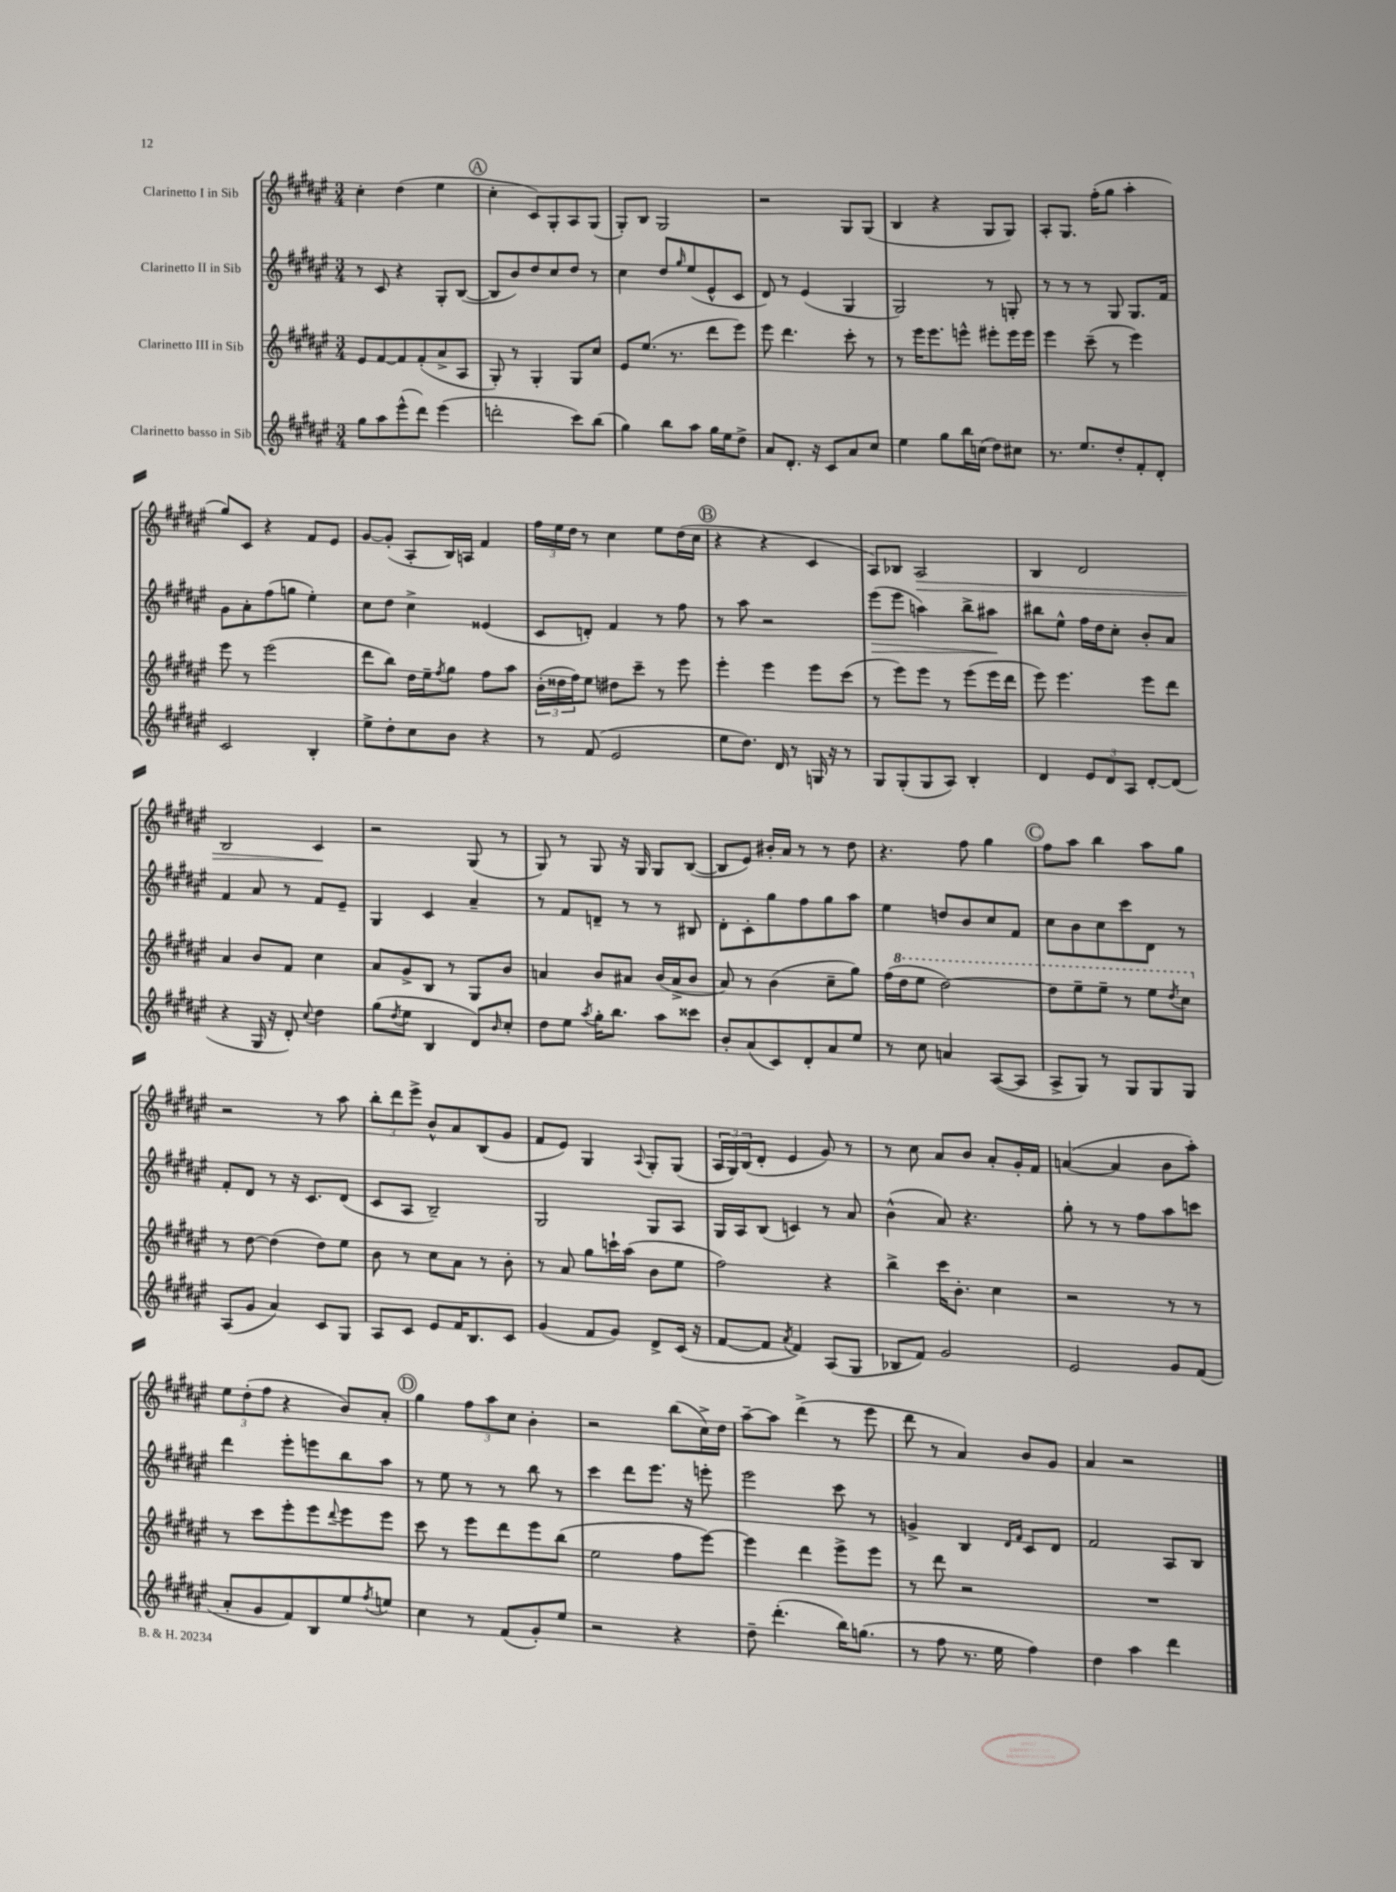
<<
\new StaffGroup <<
\new Staff = "s0" \with { instrumentName = "Clarinetto I in Sib" } {
    \clef treble \key fis \major \numericTimeSignature \time 3/4
    cis''4-. dis''4( eis''4 |
    \mark \markup { \circle "A" } cis''4-. cis'8) gis8-. ais8 gis8( |
    gis8-.) b8 gis2 |
    r2 gis8 gis8( |
    b4 r4 gis8 gis8) |
    ais8-. gis8. fis''16-.( gis''8 ais''4-. |
    gis''8) cis'8 r4 fis'8 eis'8 |
    gis'8~ gis'8-.( ais8-. b16) a16 fis'4 |
    \tuplet 3/2 { fis''16 eis''16 dis''16 } r8 cis''4 eis''8 dis''16( cis''16 |
    \mark \markup { \circle "B" } r4 r4 cis'4 |
    ais8) bes8 ais2\> |
    b4 dis'2 |
    b2 cis'4\! |
    r2 gis8( r8 |
    gis8) r8 gis8 r16 gis16 gis8 b8~( |
    b8 eis'8) bis'16-. ais'16 r8 r8 dis''8 |
    r4. fis''8 gis''4 |
    \mark \markup { \circle "C" } fis''8 ais''8 b''4 ais''8 gis''8 |
    r2 r8 ais''8 |
    \tuplet 3/2 { b''8-. dis'''8 eis'''8-> } b'8-^ ais'8 b8( gis'8 |
    fis'8 eis'8) gis4 \appoggiatura { ais8 } gis8-. gis8( |
    \tuplet 3/2 { ais16 gis16) b16( } dis'8-. eis'4 gis'8) r8 |
    r8 cis''8 ais'8 b'8 ais'8-. gis'16-. fis'16 |
    a'4~( a'4 b'8 ais''8-.) |
    \tuplet 3/2 { eis''8 dis''8-.( fis''8 } r4 b'8) ais'8-. |
    \mark \markup { \circle "D" } gis''4 \tuplet 3/2 { fis''8 ais''8 cis''8 } b'4-. |
    r2 b''8( cis''16->) dis''16 |
    ais''8~-- ais''8 dis'''4->( r8 eis'''8 |
    dis'''8 r8 ais'4) b'8 gis'8 |
    ais'4 r2 \bar "|." |
}
\new Staff = "s1" \with { instrumentName = "Clarinetto II in Sib" } {
    \clef treble \key fis \major \numericTimeSignature \time 3/4
    r8 cis'8 r4 gis8-. b8~( |
    \mark \markup { \circle "A" } b8 b'8) dis''8 cis''8 dis''8 r8 |
    cis''4 dis''8 \grace { gis''16 } eis''8( eis'8-^ cis'8 |
    dis'8) r8 eis'4( gis4 |
    gis2) r8 g8-. |
    r8 r8 r8 gis8 gis8. fis'16 |
    gis'8 ais'8-. fis''8( g''8 eis''4-.) |
    cis''8 dis''8 cis''4-> eisis'4( |
    cis'8 d'8-.) fis'4 r8 fis''8 |
    \mark \markup { \circle "B" } r8 ais''8 r2 |
    eis'''8\>( eis'''8 a''4) b''8-> ais''8\! |
    bis''8 eis''8-^ fis''16 dis''16 cis''8-. b'8-. ais'8 |
    fis'4 ais'8 r8 fis'8 eis'8-- |
    gis4 cis'4 ais'4-- |
    r8 fis'8 d'8-- r8 r8 bis8 |
    dis'8-. cis'8-. gis''8 fis''8 gis''8 ais''8 |
    eis''4 d''8 b'8 cis''8 fis'8 |
    \mark \markup { \circle "C" } cis''8 b'8 cis''8 cis'''8 dis'8 r8 |
    fis'8-. dis'8 r8 r16 cis'8. dis'8( |
    cis'8 ais8 b2--) |
    gis2 gis8 ais8 |
    gis16 ais16 b8( c'4) r8 ais'8 |
    b'4-^( ais'8) r4. |
    gis''8-. r8 r8 fis''8 ais''8 c'''8 |
    dis'''4 eis'''8-. e'''8 b''8 ais''8 |
    \mark \markup { \circle "D" } r8 eis''8 r8 r8 b''8 r8 |
    cis'''4 dis'''8 eis'''8. r16 e'''8-. |
    eis'''2 cis'''8 r8 |
    g'4-> b4 \grace { dis'16 fis'16 } cis'8 dis'8 |
    fis'2 ais8 b8 \bar "|." |
}
\new Staff = "s2" \with { instrumentName = "Clarinetto III in Sib" } {
    \clef treble \key fis \major \numericTimeSignature \time 3/4
    eis'8 fis'8~ fis'8 fis'8-.( ais'8-> ais8 |
    \mark \markup { \circle "A" } gis8-.) r8 gis4-. gis8 cis''8 |
    eis'8 eis''8.( r8. dis'''8 eis'''8) |
    eis'''8 dis'''4. cis'''8-. r8 |
    r8 eis'''16 eis'''8. e'''8-^ eis'''8-. eis'''16 eis'''16 |
    eis'''4 cis'''8--( r8 eis'''4) |
    eis'''8 r8 eis'''2( |
    dis'''8 b''8) dis''16 eis''16-- \acciaccatura { fis''8 } gis''8 fis''8 ais''8 |
    \tuplet 3/2 { b'16-.( disis''16 fis''16) } eis''8 dis''8 cis'''8-- r8 eis'''8 |
    \mark \markup { \circle "B" } eis'''4-. eis'''4 eis'''8 cis'''8( |
    r8 eis'''8) eis'''8 r8 eis'''8( eis'''16 dis'''16 |
    eis'''8) eis'''4. eis'''8 dis'''8 |
    ais'4 b'8 fis'8 cis''4 |
    ais'8 gis'8-> b8 r8 gis8 b'8 |
    a'4 b'8 ais'8 b'16( ais'16-> b'8 |
    ais'8) r8 b'4( cis''8-- gis''8) |
    fis''16( \ottava #1 dis'''16 eis'''8 dis'''2~) |
    \mark \markup { \circle "C" } dis'''8 eis'''8-- eis'''8-- r8 eis'''8 \acciaccatura { dis'''8 } cis'''8 \ottava #0 |
    r8 dis''8~ dis''4( dis''8) eis''8 |
    b'8 r8 cis''8 ais'8 r8 b'8-. |
    r8 ais'8 gis''8 c'''16-! ais''16( b'8 eis''8 |
    fis''2) r4 |
    b''4-> cis'''16 b'8.-. cis''4 |
    r2 r8 r8 |
    r8 cis'''8 eis'''8-. eis'''8 \appoggiatura { dis'''8 } eis'''8 eis'''8 |
    \mark \markup { \circle "D" } cis'''8 r8 eis'''8 dis'''8 eis'''8 b''8( |
    eis''2 fis''8 eis'''8~) |
    eis'''4 dis'''4 eis'''8-> eis'''8 |
    r8 dis'''8 r2 |
    R2. \bar "|." |
}
\new Staff = "s3" \with { instrumentName = "Clarinetto basso in Sib" } {
    \clef treble \key fis \major \numericTimeSignature \time 3/4
    gis''8 ais''8 eis'''8-^( dis'''8) eis'''4( |
    \mark \markup { \circle "A" } d'''2-. cis'''8) b''8( |
    gis''4) b''8 ais''8 gis''16 eis''16 dis''8-> |
    ais'8 dis'8.-. r16 cis'8 ais'8 cis''8 |
    eis''4 gis''8 b''16 c''16( dis''8) cis''8 |
    r8. eis''8. dis''8-. fis'8-. dis'8-. |
    cis'2 b4-. |
    eis''8-> dis''8-. cis''8 b'8 r4 |
    r8 fis'8( eis'2 |
    \mark \markup { \circle "B" } eis''8 dis''8.) dis'16 r8 g16 r16 r8 |
    gis8 gis8-.( gis8 ais8) b4-. |
    dis'4 \tuplet 3/2 { eis'8 dis'8 ais8 } dis'8~-. dis'8( |
    r4 gis16 r16 dis'8-.) \appoggiatura { cis''8 } dis''4 |
    gis''8( \acciaccatura { dis''8 } eis''8 b4 dis'8) \grace { b'16 } cis''8-. |
    dis''8 eis''8 \acciaccatura { ais''8 } gis''16-. b''8. ais''8 cisis'''8 |
    b'8-. ais'8( cis'8) dis'8-. ais'8 eis''8 |
    r8 cis''8 a'4 ais8~( ais8 |
    \mark \markup { \circle "C" } ais8-> gis8) r8 gis8 gis8 gis8 |
    ais8( gis'8 ais'4) cis'8 gis8 |
    ais8 cis'8 eis'8 fis'16 b8. cis'8 |
    gis'4( fis'8 gis'8) dis'8-> cis'16( r16 |
    fis'8~ fis'8 \acciaccatura { ais'8 } fis'4) ais8( gis8 |
    bes8 fis'8) gis'2 |
    eis'2 gis'8 fis'8( |
    ais'8-. gis'8 fis'8) b8 eis''8 \acciaccatura { fis''8 } e''8 |
    \mark \markup { \circle "D" } cis''4 r8 fis'8( gis'8-.) eis''8 |
    r2 r4 |
    dis''8-- dis'''4.-.( b''16) g''8.( |
    r8 fis''8 r8. eis''16 fis''4) |
    dis''4 ais''4 dis'''4 \bar "|." |
}
>>
>>
\layout { \context { \Score \remove "Bar_number_engraver" } }
